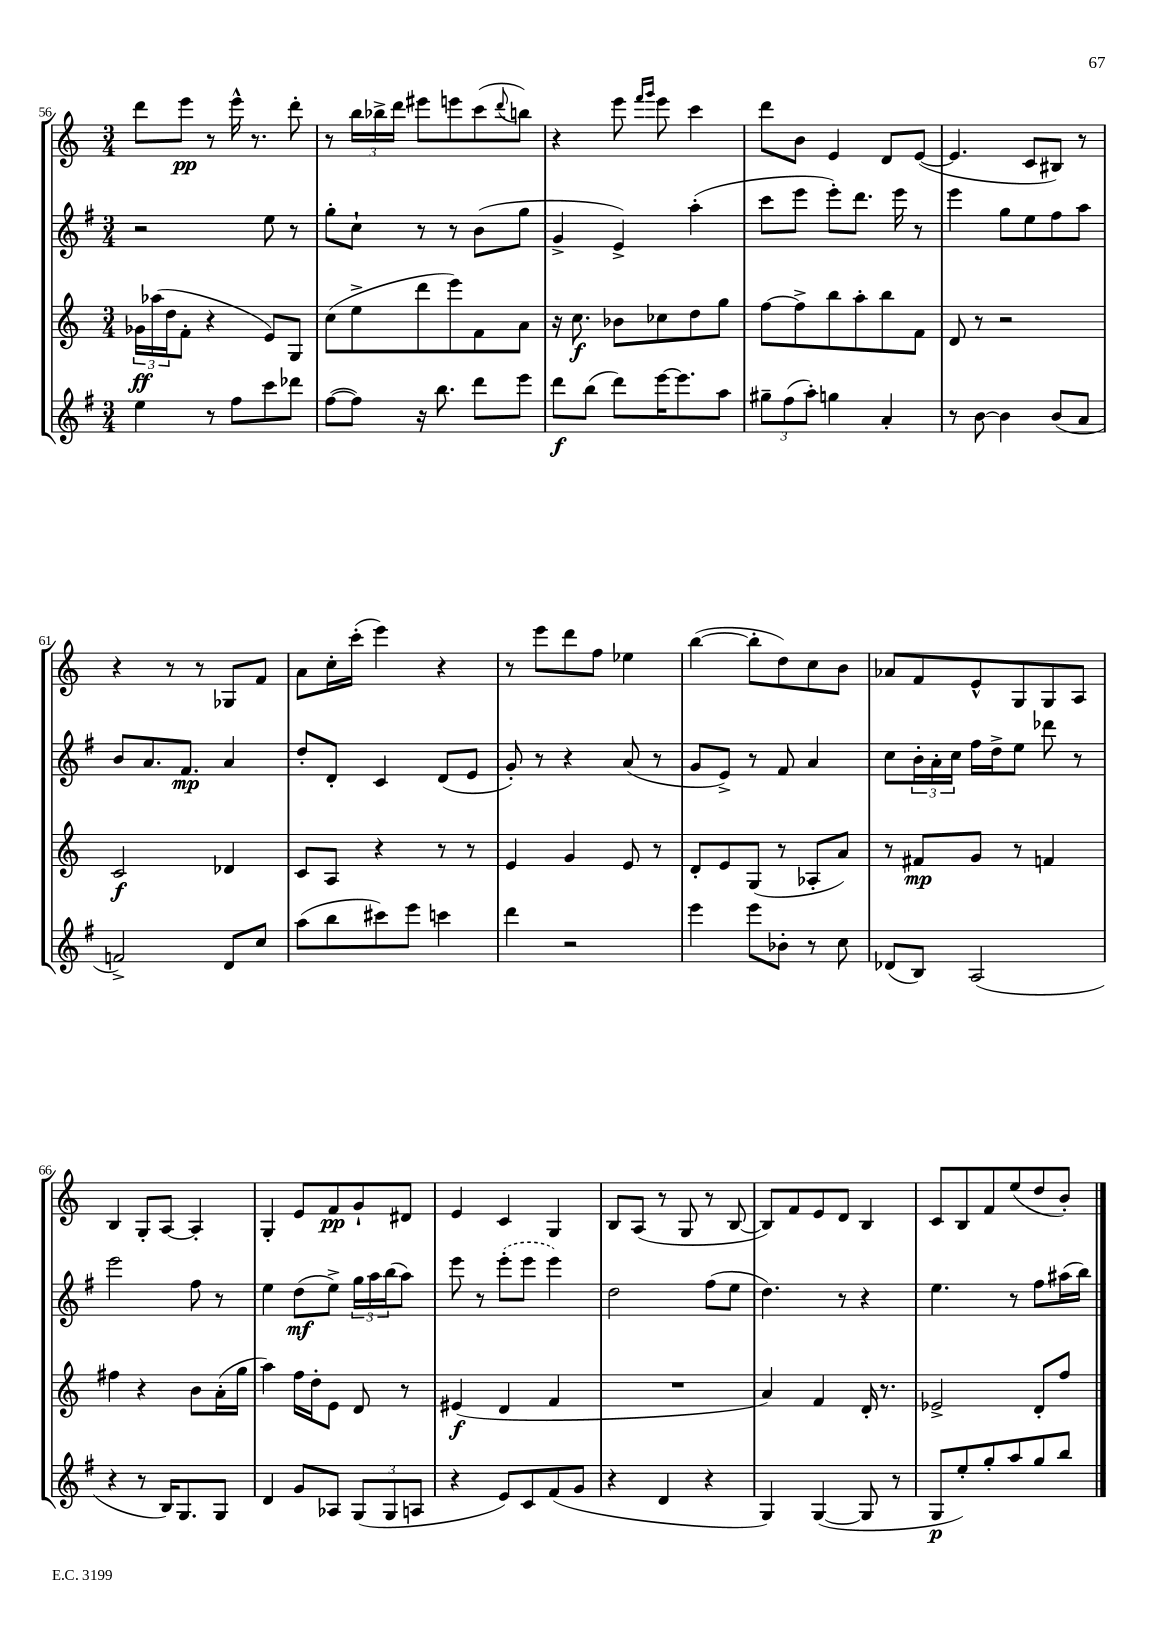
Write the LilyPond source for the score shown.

<<
\new StaffGroup <<
\new Staff = "s0" {
    \clef treble \key c \major \numericTimeSignature \time 3/4
    d'''8 e'''8\pp r8 e'''16-^ r8. d'''8-. |
    r8 \tuplet 3/2 { b''16 bes''16-> d'''16 } eis'''8 e'''8 c'''8( \appoggiatura { d'''8 } b''8) |
    r4 e'''8 \grace { f'''16 g'''16 } e'''8 c'''4 |
    d'''8 b'8 e'4 d'8 e'8~( |
    e'4. c'8 bis8) r8 |
    r4 r8 r8 ges8 f'8 |
    a'8 c''16-. c'''16-.( e'''4) r4 |
    r8 e'''8 d'''8 f''8 ees''4 |
    b''4~( b''8-. d''8) c''8 b'8 |
    aes'8 f'8 e'8-^ g8 g8 a8 |
    b4 g8-. a8~ a4-. |
    g4-. e'8 f'8\pp g'8-! dis'8 |
    e'4 c'4 g4 |
    b8 a8( r8 g8 r8 b8~ |
    b8) f'8 e'8 d'8 b4 |
    c'8 b8 f'8 e''8( d''8 b'8-.) \bar "|." |
}
\new Staff = "s1" {
    \clef treble \key g \major \numericTimeSignature \time 3/4
    r2 e''8 r8 |
    g''8-. c''8-! r8 r8 b'8( g''8 |
    g'4-> e'4->) a''4-.( |
    c'''8 e'''8 e'''8-.) d'''8. e'''16 r8 |
    e'''4 g''8 e''8 fis''8 a''8 |
    b'8 a'8. fis'8.\mp a'4 |
    d''8-. d'8-. c'4 d'8( e'8 |
    g'8-.) r8 r4 a'8( r8 |
    g'8 e'8->) r8 fis'8 a'4 |
    c''8 \tuplet 3/2 { b'16-. a'16-. c''16 } fis''16 d''16-> e''8 des'''8 r8 |
    e'''2 fis''8 r8 |
    e''4 d''8\mf( e''8->) \tuplet 3/2 { g''16 a''16 b''16( } a''8) |
    e'''8 r8 \once \slurDashed e'''8-.( e'''8 e'''4) |
    d''2 fis''8( e''8 |
    d''4.) r8 r4 |
    e''4. r8 fis''8 ais''16( b''16) \bar "|." |
}
\new Staff = "s2" {
    \clef treble \key c \major \numericTimeSignature \time 3/4
    \tuplet 3/2 { ges'16\ff aes''16( d''16 } f'8-. r4 e'8) g8 |
    c''8( e''8-> d'''8 e'''8) f'8 a'8 |
    r16 c''8.\f bes'8 ces''8 d''8 g''8 |
    f''8~ f''8-> b''8 a''8-. b''8 f'8 |
    d'8 r8 r2 |
    c'2\f des'4 |
    c'8 a8 r4 r8 r8 |
    e'4 g'4 e'8 r8 |
    d'8-. e'8 g8( r8 aes8-. a'8) |
    r8 fis'8\mp g'8 r8 f'4 |
    fis''4 r4 b'8 a'16-.( g''16 |
    a''4) f''16 d''16-. e'8 d'8 r8 |
    eis'4\f( d'4 f'4 |
    R2. |
    a'4) f'4 d'16-. r8. |
    ees'2-> d'8-. f''8 \bar "|." |
}
\new Staff = "s3" {
    \clef treble \key g \major \numericTimeSignature \time 3/4
    e''4 r8 fis''8 c'''8 des'''8 |
    fis''8~( fis''8) r16 b''8. d'''8 e'''8 |
    d'''8\f b''8( d'''8) e'''16~ e'''8. a''8 |
    \tuplet 3/2 { gis''8-- fis''8( a''8-.) } g''4 a'4-. |
    r8 b'8~ b'4 b'8( a'8 |
    f'2->) d'8 c''8 |
    a''8( b''8 cis'''8) e'''8 c'''4 |
    d'''4 r2 |
    e'''4 e'''8 bes'8-. r8 c''8 |
    des'8( b8) a2( |
    r4 r8 b16) g8. g8 |
    d'4 g'8 aes8 \tuplet 3/2 { g8( g8 a8 } |
    r4 e'8) c'8 fis'8( g'8 |
    r4 d'4 r4 |
    g4) g4~( g8 r8 |
    g8\p e''8-.) g''8-. a''8 g''8 b''8 \bar "|." |
}
>>
>>
\layout { \context { \Score currentBarNumber = #56 } }
